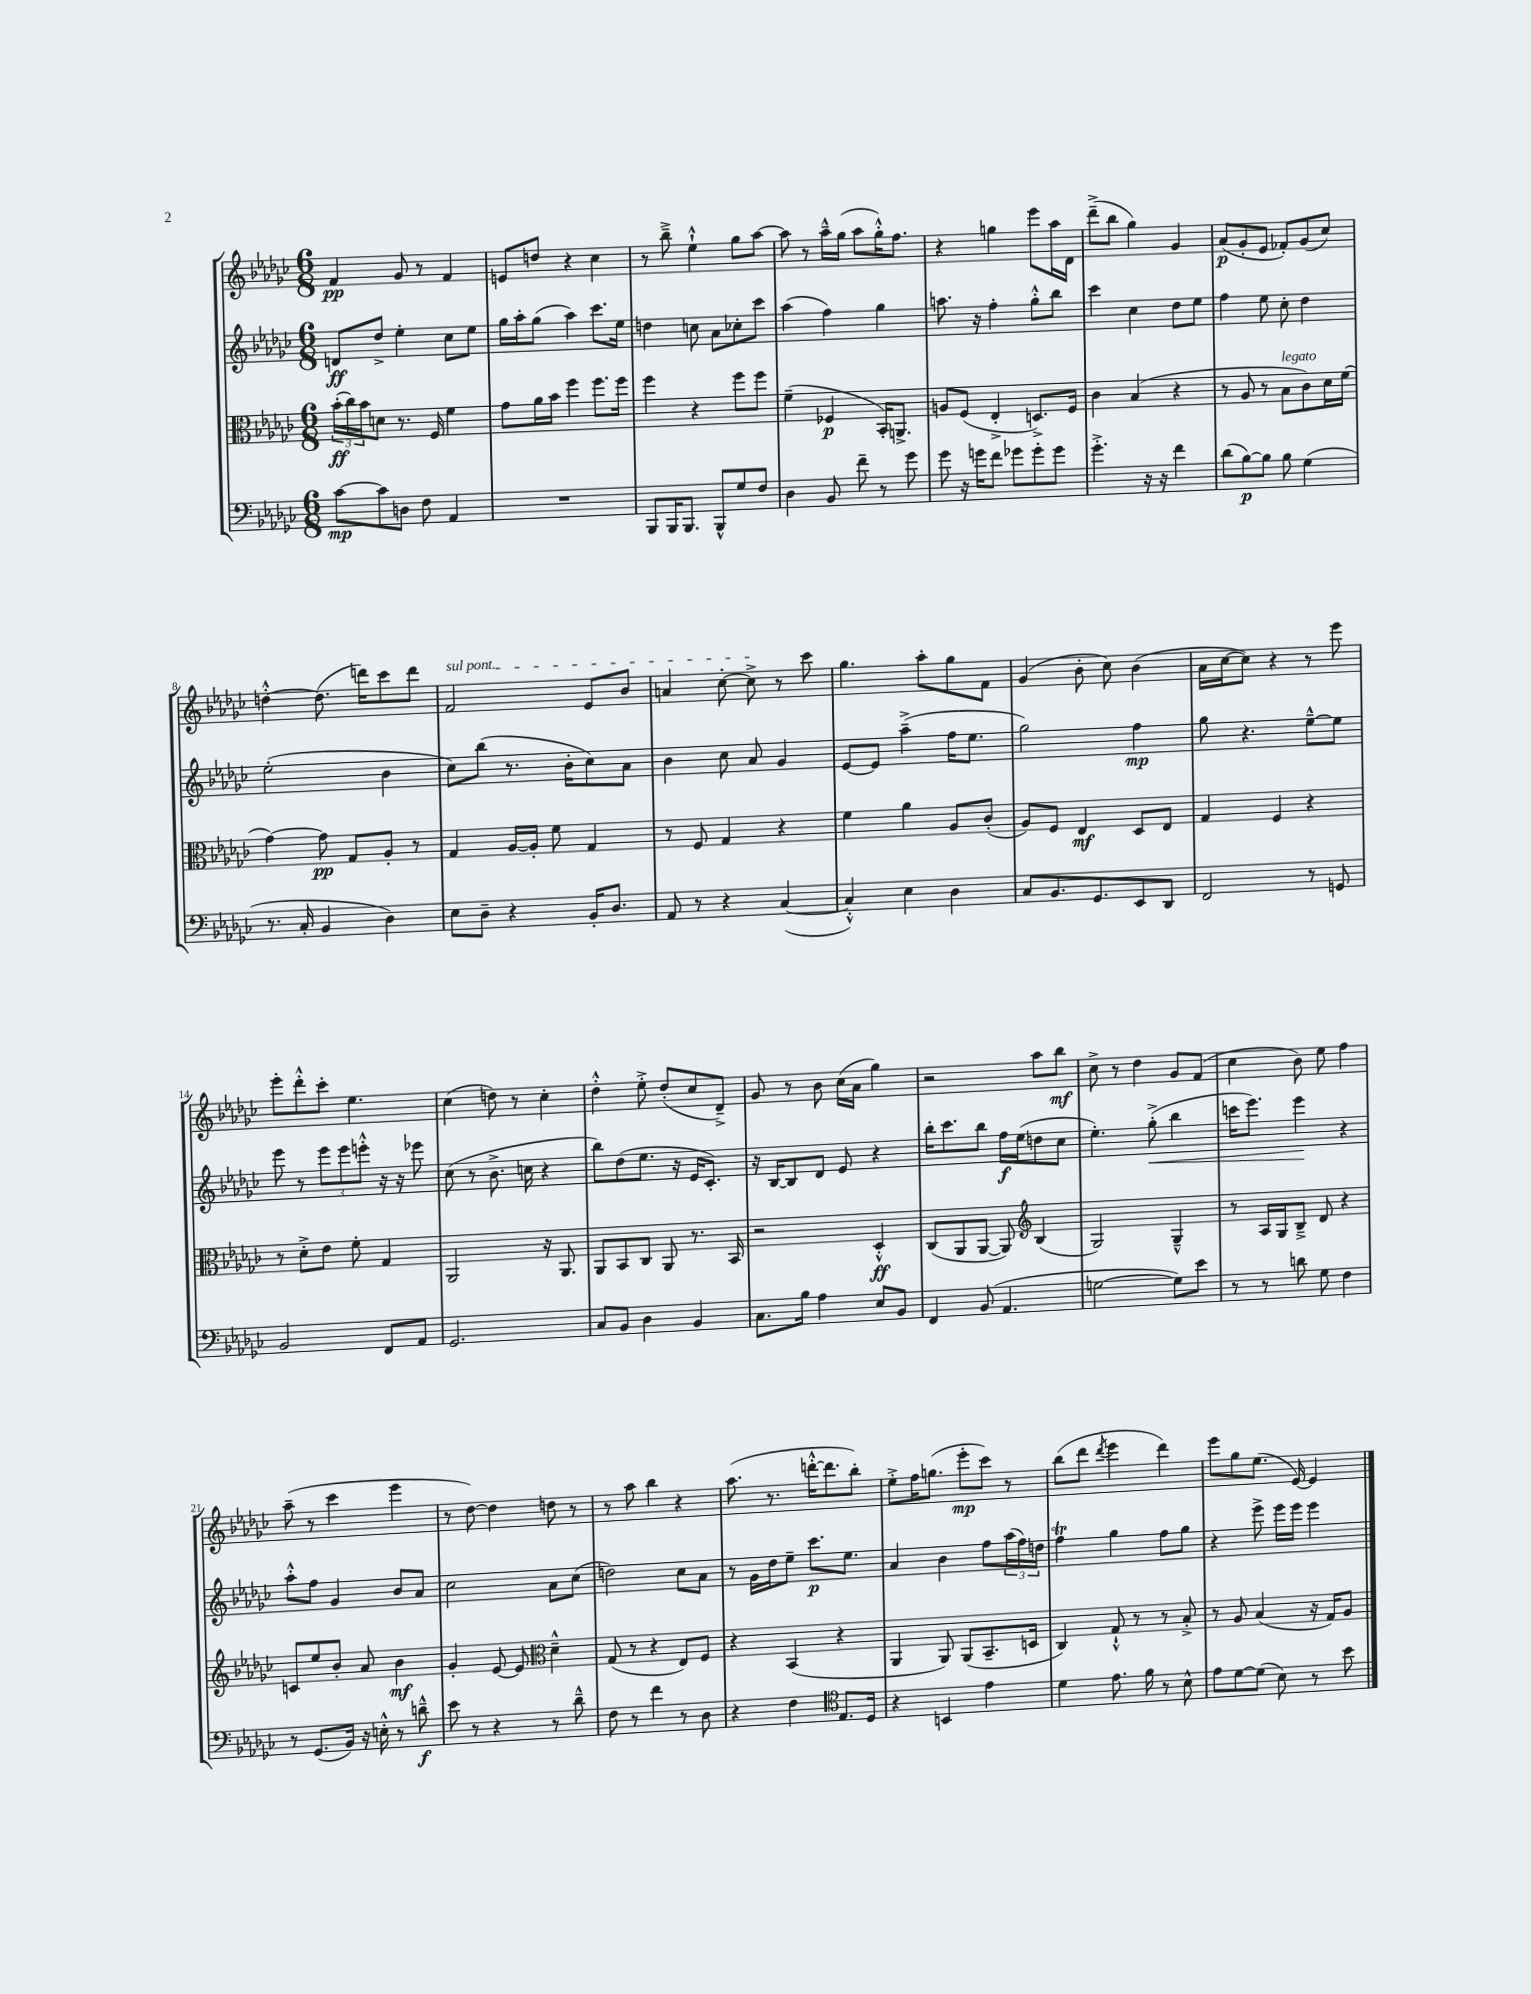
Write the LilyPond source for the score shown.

<<
\new StaffGroup <<
\new Staff = "s0" {
    \clef treble \key ges \major \numericTimeSignature \time 6/8
    f'4\pp ges'8 r8 f'4 |
    e'8 d''8 r4 ces''4 |
    r8 bes''8---> ees''4-!-^ ges''8 aes''8~ |
    aes''8 r8 aes''16---^ ges''16( aes''8 ges''16-.-^) f''8. |
    r4 g''4 ees'''8 aes''16 des'16 |
    des'''8--->( bes''8 ges''4) ges'4 |
    aes'8\p( ges'8-. ees'8 fes'8-.) ges'8( ces''8) |
    d''4~-.-^ d''8.( d'''16) ces'''8 d'''8 |
    \once \override TextSpanner.bound-details.left.text = \markup { \italic "sul pont." } f'2\startTextSpan ees'8 bes'8 |
    a'4 ces''8~-. ces''8->\stopTextSpan r8 ces'''8 |
    ges''4. aes''8-. ges''8 f'8 |
    ges'4( bes'8-. ces''8) bes'4( |
    aes'16 ces''16~ ces''8) r4 r8 ees'''8 |
    ees'''8-. des'''8-.-^ ces'''8-. ees''4. |
    ces''4( d''8) r8 ces''4-. |
    des''4-.-^ ees''8-.-> des''8-.( ces''8 des'8--->) |
    ges'8 r8 bes'8 ces''16( aes'16 ges''4) |
    r2 aes''8 bes''8\mf |
    ces''8-> r8 des''4 ges'8 f'8( |
    ces''4 bes'8) ees''8 f''4 |
    aes''8--( r8 ces'''4 ees'''4 |
    r8 des''8~) des''4 d''8 r8 |
    r8 aes''8 bes''4 r4 |
    aes''8.( r8. d'''16~-.-^ d'''8. bes''8-.) |
    ees''8-.-> f''16 g''8.( ees'''8-.\mp ces'''8) r8 |
    bes''8( des'''8 \acciaccatura { des'''8 } ees'''4 des'''4) |
    ees'''8 ges''8 ees''8.( ees'16~) ees'4 \bar "|." |
}
\new Staff = "s1" {
    \clef treble \key ges \major \numericTimeSignature \time 6/8
    d'8\ff des''8-> ees''4-. ces''8 ees''8 |
    ges''16 aes''16-. ges''8( aes''4) ces'''8. ees''16 |
    d''4 c''8 aes'8 ces''8-. ces'''8 |
    aes''4( f''4) ges''4 |
    a''8. r16 f''4-. ges''8-.-^ bes''8 |
    ces'''4 ces''4 des''8 ees''8 |
    f''4 ees''8 ces''8-. des''4 |
    ees''2-.( bes'4 |
    ces''8) bes''8( r8. bes'16-. ces''8) aes'8 |
    bes'4 ces''8 aes'8 ges'4 |
    ees'8~ ees'8 aes''4--->( f''16 ees''8. |
    ges''2) f''4\mp |
    ges''8 r4. ees''8~---^ ees''8 |
    ees'''8 r8 \tuplet 3/2 { ees'''8 ees'''8 e'''8-.-^ } r16 r16 ees'''8 |
    ces''8( r8 bes'8.-> c''16 r4 |
    bes''8) des''8( ees''8. r16 ees'16 ces'8.-.) |
    r16 bes16~ bes8 des'8 ees'8 r4 |
    bes''16-. ces'''8. bes''8 f''16\f ees''16( d''8 ces''8 |
    ees''4.-.) ges''8-.->\<( bes''4 |
    c'''16 ees'''8.) ees'''4\! r4 |
    aes''8-.-^ f''8 ges'4 bes'8 aes'8 |
    ces''2 aes'8 ces''8( |
    d''2) ces''8 aes'8 |
    r8 ges'16 des''16 ees''8-- ces'''8.\p ees''8. |
    aes'4 bes'4 f''8 \tuplet 3/2 { aes''16( f''16) d''16 } |
    f''4\trill ges''4 f''8 ges''8 |
    r4 ees'''8-> ees'''16 ees'''16 ees'''4 \bar "|." |
}
\new Staff = "s2" {
    \clef alto \key ges \major \numericTimeSignature \time 6/8
    \tuplet 3/2 { bes'16-.\ff( ces''16) bes'16 } d'8 r8. f16 f'4 |
    ges'8 aes'16 bes'16 f''4 f''8. f''16 |
    f''4 r4 f''8 f''8 |
    f'4--( fes4\p bes,16-.) a,8.-> |
    a8 f8( ees4-.-> d8.->) f16 |
    ces'4 bes4( r4 |
    r8 aes8 r8 bes8^\markup { \italic "legato" } ces'8) des'16 f'16( |
    ges'4~) ges'8\pp ges8 aes8-. r8 |
    ges4 aes16~ aes16-. f'8 ges4 |
    r8 f8 ges4 r4 |
    f'4 aes'4 aes8 ces'8-.( |
    aes8) f8 ees4\mf des8 ees8 |
    ges4 f4 r4 |
    r8 des'8-.-> ees'8 f'8-. ges4 |
    aes,2 r16 aes,8. |
    aes,8 bes,8 ces8 aes,8 r8. bes,16 |
    r2 des4-.-^\ff |
    ces8( aes,8 aes,8~ aes,8) \clef treble bes4( |
    ges2) ges4---^ |
    r8 aes16 ges16 bes8---> des'8 r4 |
    c'8 ees''8 bes'8-. aes'8 bes'4\mf |
    ges'4-. ees'8~ ees'8 \clef alto des'4---^ |
    ges8( r8 r4 ees8) f8 |
    r4 bes,4( r4 |
    aes,4 aes,8) aes,8( bes,8.-- d16 |
    ces4) ges8-!-^ r8 r8 bes8-.-> |
    r8 aes8 bes4( r16 ges16) aes8 \bar "|." |
}
\new Staff = "s3" {
    \clef bass \key ges \major \numericTimeSignature \time 6/8
    ces'8~\mp ces'8 d8 f8 aes,4 |
    R2. |
    bes,,8 bes,,16 bes,,8. bes,,8-^ ges8 f8 |
    des4 bes,8 f'8-- r8 ges'8 |
    ges'8 r16 g'16 f'8 ges'8 ges'8-. ges'8 |
    ges'4.-.-> r16 r16 f'4 |
    des'8( bes8~\p) bes8 bes8 ges4( |
    r8. ces16-. bes,4 des4) |
    ees8 des8-- r4 bes,16-. des8. |
    aes,8 r8 r4 ces4~( |
    ces4-.-^) ees4 des4 |
    ces8 bes,8. ges,8. ees,8 des,8 |
    f,2 r8 g,8 |
    bes,2 f,8 aes,8 |
    ges,2. |
    ces8 bes,8 des4 bes,4 |
    ces8. bes16 aes4 ees8 bes,8 |
    f,4 bes,8( aes,4. |
    g2~ g8) ees'8 |
    r8 r8 d'8 ges8 f4 |
    r8 ges,8.( bes,16) r16 e16-.-^ r8 d'8---^\f |
    ees'8 r8 r4 r8 des'8---^ |
    f8 r8 f'4 r8 des8 |
    r4 f4 \clef tenor ees8. des16 |
    r4 b,4 ees'4 |
    des'4 ees'8. f'16 r8 bes8-^ |
    ees'8 des'8~ des'8( bes8) r8 bes'8 \bar "|." |
}
>>
>>
